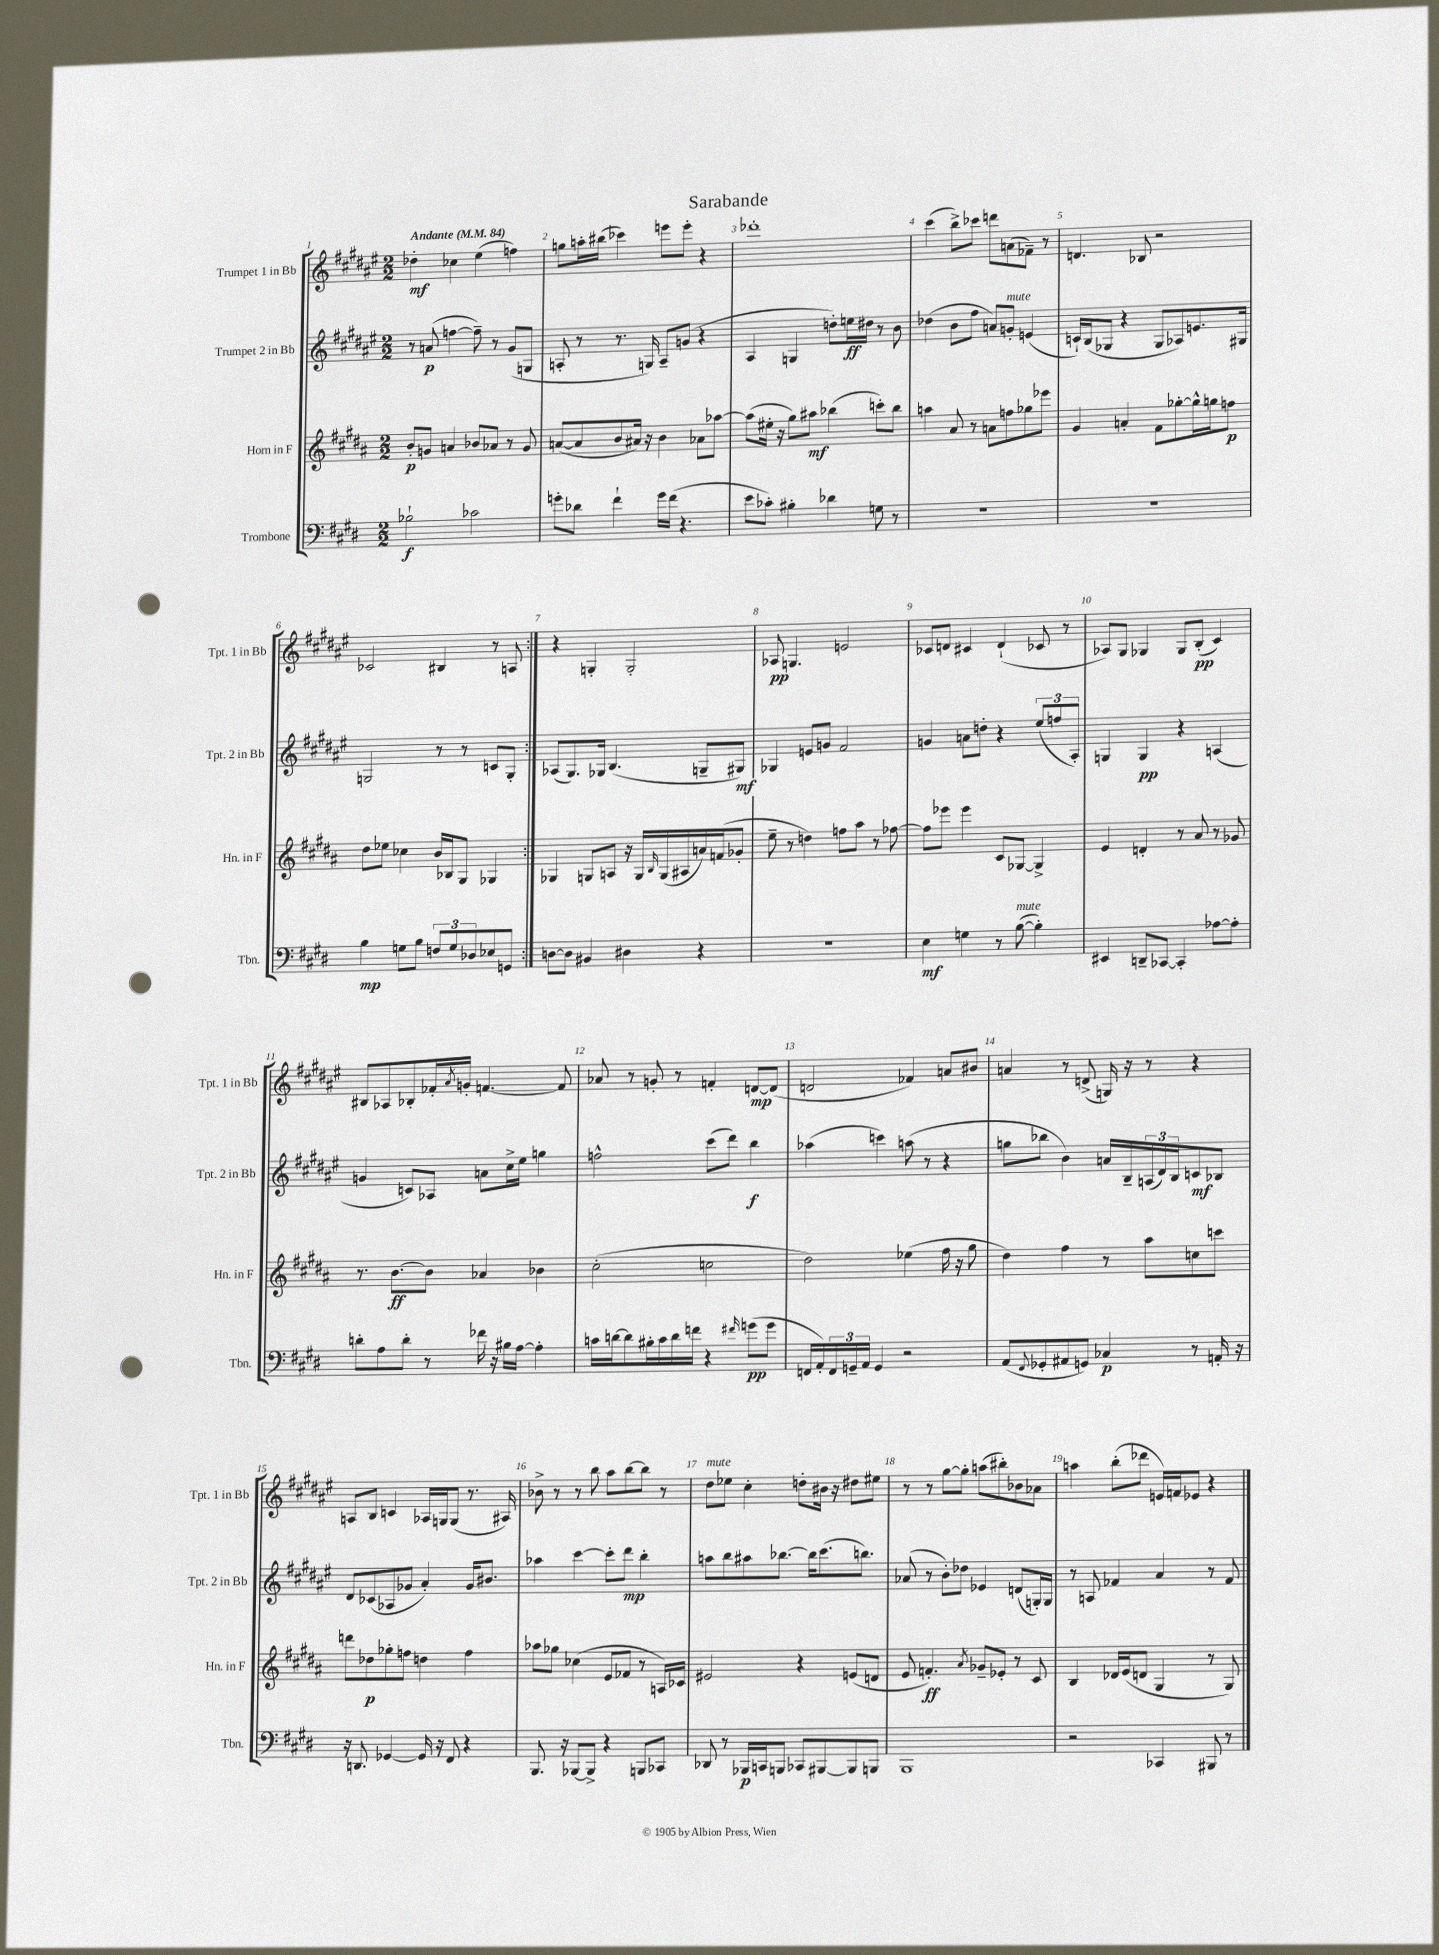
\header { title = "Sarabande" }
<<
\new StaffGroup <<
\new Staff = "s0" \with { instrumentName = "Trumpet 1 in Bb" shortInstrumentName = "Tpt. 1 in Bb" } {
    \clef treble \key fis \major \numericTimeSignature \time 2/2 \tempo "Andante" 4 = 84
    \repeat volta 2 { des''4-.\mf ces''4 eis''4( f''4) |
    g''8 a''16-. bis''16( ces'''4) e'''8 e'''8-. r4 |
    des'''1-. |
    cis'''4( b''8->) ces'''8 d'''8 a'8( fes'8--) r8 |
    d'4. bes8 r2 |
    ces'2 bis4 r8 a8 | }
    r4 g4-. g2-. |
    aes8\pp g4. e'2 |
    ces'8 d'8 cis'4 d'4-!( ces'8 r8 |
    aes8) gis8 ges4 ges8 b8-.\pp( cis'4) |
    bis8 aes8 bes8-. fes'16-. \acciaccatura { ais'8 } g'16-. f'4.~ f'8 |
    aes'8 r8 g'8-. r8 f'4-. d'8~\mp d'8( |
    d'2 fes'4) a'8 bis'8 |
    a'4 r8 d'8->( g16) r16 r8 r4 |
    a8 b8 c'4 aes16 g16 g8( r8. ais16) |
    bes'8-> r8 r8 b''8 ais''8 b''8~ b''8 r8 |
    dis''8^\markup { \italic "mute" } ees''8 cis''4-. d''8-. bis'16 r16 dis''8 eis''8 |
    r8 r8 gis''8~ gis''8-. a''8( bis''8-.) bes'8 aes'8 |
    a''4 b''8-.( des'''8 e'16) f'16 ees'8 r4 \bar "|." |
}
\new Staff = "s1" \with { instrumentName = "Trumpet 2 in Bb" shortInstrumentName = "Tpt. 2 in Bb" } {
    \clef treble \key fis \major \numericTimeSignature \time 2/2
    \repeat volta 2 { r8 a'8\p( f''4~ f''8--) r8 gis'8( g8 |
    a8-. r8 r8. g16) a8-- g'8( r4 |
    ais4 g4 d''8-.) e''16\ff dis''16 r8 b'8 |
    des''4( b'8 fis''8 a'8) g'8-.^\markup { \italic "mute" } e'4( |
    c'16-!) b16( ges8 r4 ges8 aes8) e'8. gis16 |
    g2 r8 r8 c'8 g8-. | }
    aes8( gis8.) ges16 b4.( g8-- gis8\mf) |
    ges4 e'8 g'8 fis'2 |
    g'4 a'8 d''8-. r4 \tuplet 3/2 { eis''8( f''8 ais8-.) } |
    g4 g4\pp r4 a4( |
    g'4 c'8) aes8 a'8 cis''16-> eis''16 g''4 |
    f''2-^ cis'''8( dis'''8) b''4\f |
    aes''4( c'''4) a''8( r8 r4 |
    g''8 bes''8 b'4) a'16 b16-- \tuplet 3/2 { a16( dis'16) b16 } c'8\mf bes8 |
    dis'8 ces'8( aes8 ges'8 ais'4-.) ges'16 bis'8. |
    aes''4 cis'''4~ cis'''8-. dis'''8\mp b''4-. |
    a''8 b''8 ais''8 bes''8.~ bes''16 cis'''8.( b''8.) |
    aes'8( r8 b'8-.) des''8 ees'4 d'8( g16-.) g16 |
    r8 a8 fes'4 ais'4 r8 fes'8 \bar "|." |
}
\new Staff = "s2" \with { instrumentName = "Horn in F" shortInstrumentName = "Hn. in F" } {
    \clef treble \key b \major \numericTimeSignature \time 2/2
    \repeat volta 2 { b'8-.\p g'8 a'4 bes'8 aes'8 r8 g'8 |
    a'8~( a'8 b'8 ais'16) r16 b'4 aes'8 aes''8~ |
    aes''8( eis''16-. r16 gis''8) ais''8\mf bes''4( c'''8-.) bes''8 |
    a''4 ais'8 r8 a'8 f''8 ges''8 ees'''8 |
    gis'4 a'4-. fis'8 ges''8~-. ges''16-^ g''16 f''8\p |
    dis''8 ees''8 ces''4 b'16 bes16 gis8 ges4 | }
    ges4 g8 a8 r16 g16 \grace { b16 } g16( ais16 a'16) f'16( ges'8-. |
    e''8-- r8 d''4) f''8 ais''8 r8 fes''8~ |
    fes''8 ees'''8 ees'''4 cis'8 ges8~ ges4-> |
    e'4 d'4-. r8 ais'8 r8 ges'8 |
    r8. b'8.~\ff b'8 aes'4 bes'4 |
    cis''2-.( c''2 |
    dis''2) ees''4( fis''16 r16 gis''8 |
    dis''4) fis''4 r8 ais''8 c''8 c'''8 |
    d'''8 des''8\p ges''8-. f''8 d''4 f''4 |
    aes''8 ges''8 ces''4( e'8 fes'8 r8 a16) ces'16 |
    eis'2 r4 e'8( d'8 |
    e'8 f'4.-.\ff) \acciaccatura { ais'8 } ges'8-- ees'8-. r8 cis'8 |
    b4 des'16 e'16( d'8 gis4 r8 gis8) \bar "|." |
}
\new Staff = "s3" \with { instrumentName = "Trombone" shortInstrumentName = "Tbn." } {
    \clef bass \key e \major \numericTimeSignature \time 2/2
    \repeat volta 2 { bes2-!\f ces'2 |
    g'8-. des'8 fis'4-! g'16 fis'16( r4. |
    e'8 ces'8-.) bis4-. des'4 g8 r8 |
    R1 |
    R1 |
    b4\mp g8 b8 \tuplet 3/2 { f8 g8 des8 } ees8 g,8 | }
    d8~ d8 bis,4 dis4 r4 |
    R1 |
    e4\mf g4 r8 b8~^\markup { \italic "mute" }( b4-.) |
    eis,4 d,8-- ces,8~ ces,4-. aes8~ aes8-. |
    d'8-. a8 d'8-. r8 fes'16 r16 bis16 a16~ a4-. |
    c'16 d'16~ d'8 bis16-. c'16 d'16 f'16 r4 \grace { fis'16 } g'8\pp( g'8 |
    f,16 a,16-.) \tuplet 3/2 { f,16 g,16-- a,16 } g,4 r2 |
    a,8( \appoggiatura { fis,8 } ges,8-. ais,8 g,8) ces4\p r8 a,16-. r16 |
    r16 d,8. ges,4~ ges,16 r16 fis,8 r4 |
    b,,8. r16 bes,,8~ bes,,8-> r4 b,,8 ces,8 |
    des,8 r8 bes,,16\p c,16 b,,8 ces,8 bis,,8~ bis,,8 b,,8 |
    b,,1 |
    r2 ces,4 bis,,8 r8 \bar "|." |
}
>>
>>
\layout { \context { \Score \override BarNumber.break-visibility = ##(#f #t #t) barNumberVisibility = #all-bar-numbers-visible } }
